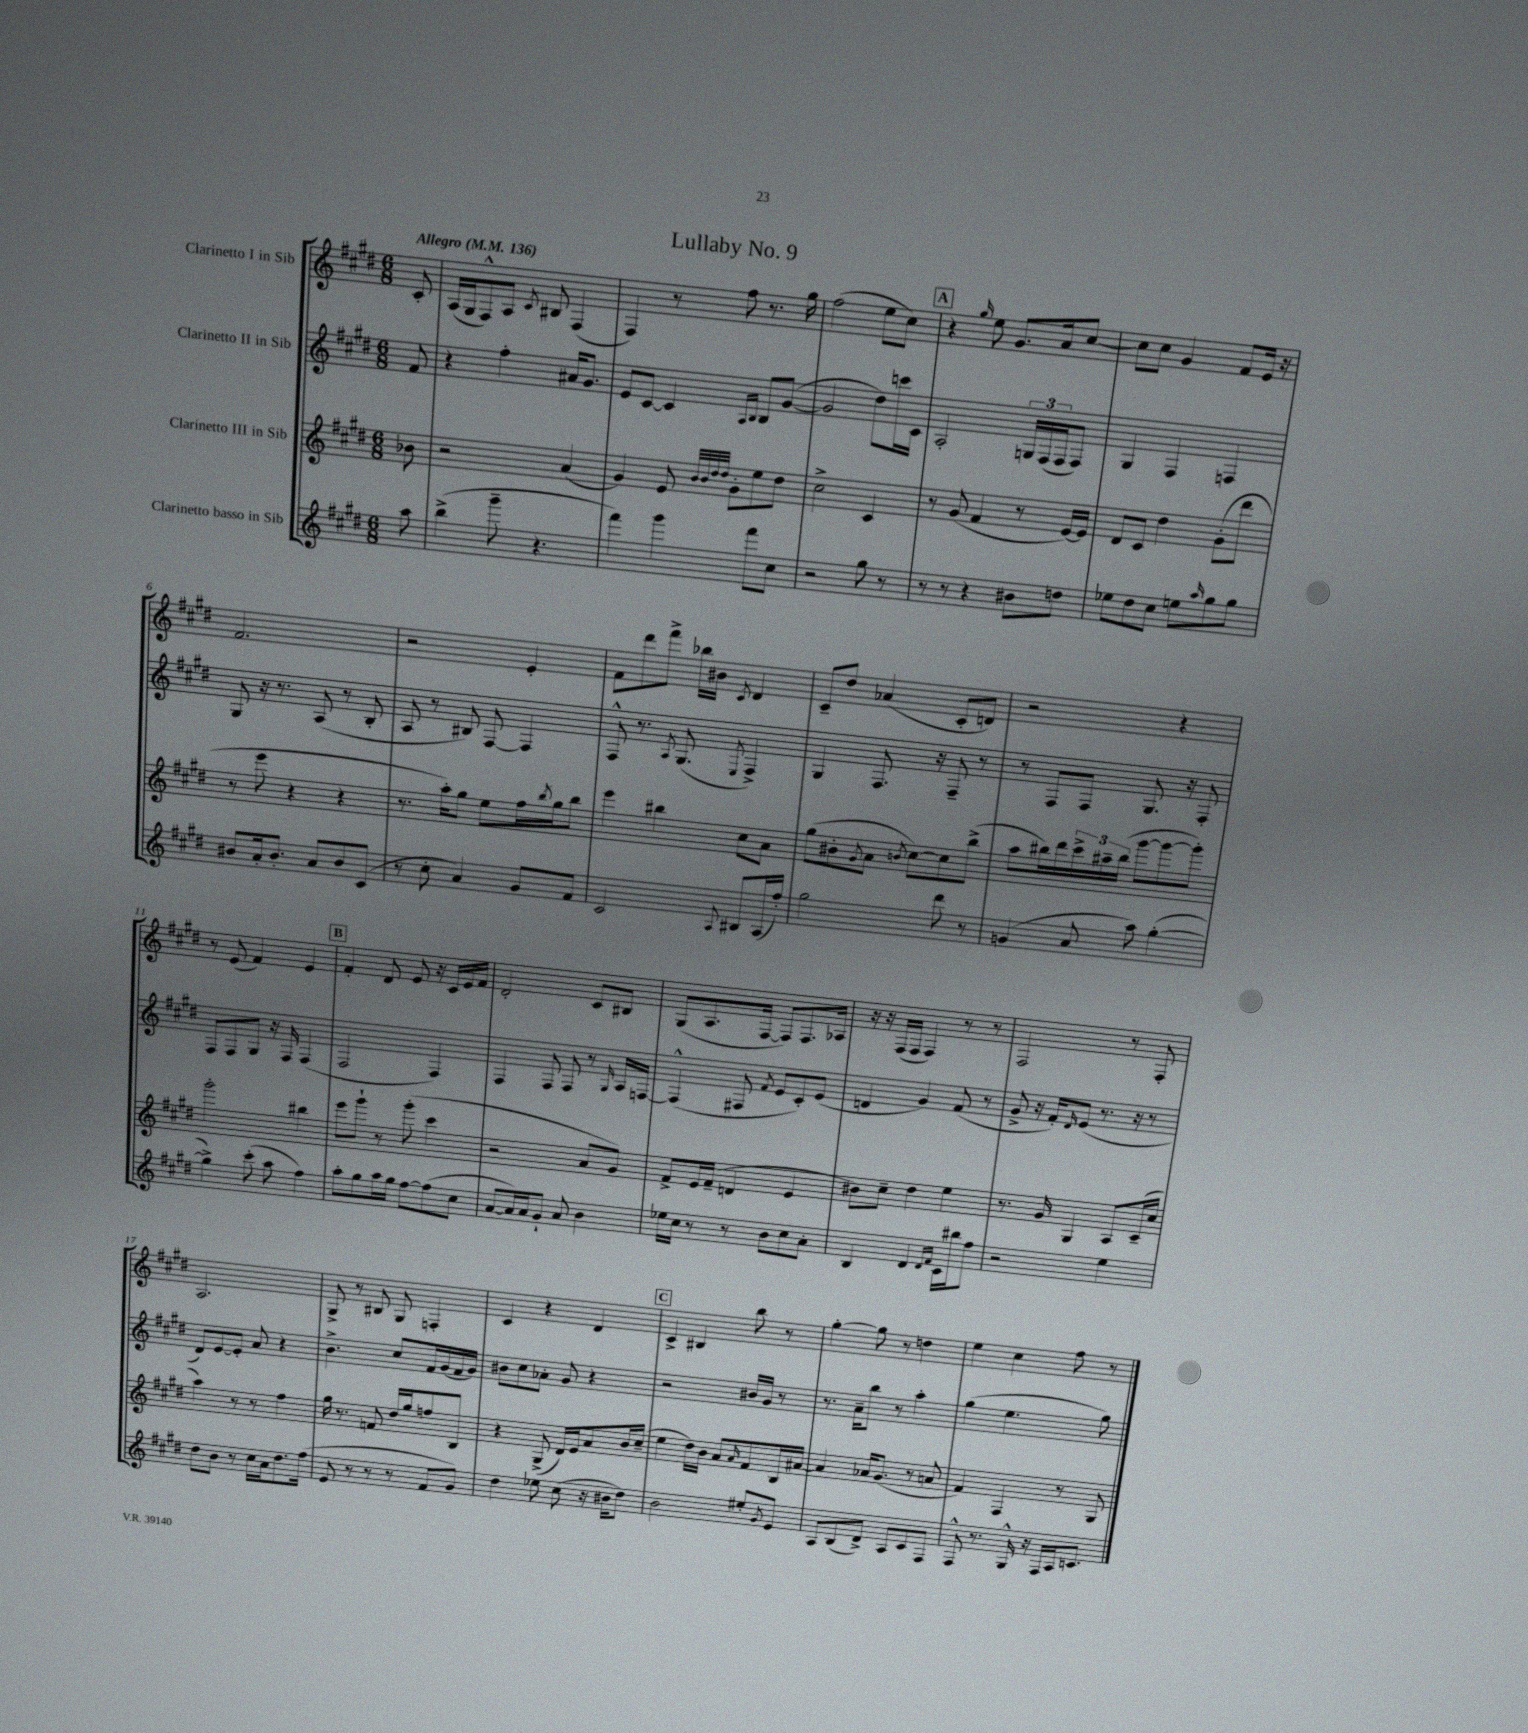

**kern	**kern	**kern	**kern
*staff4	*staff3	*staff2	*staff1
*clefG2	*clefG2	*clefG2	*clefG2
*k[f#c#g#d#]	*k[f#c#g#d#]	*k[f#c#g#d#]	*k[f#c#g#d#]
*M6/8	*M6/8	*M6/8	*M6/8
*MM136	*MM136	*MM136	*MM136
8aa	8b-	8f#	8c#'
=	=	=	=
(4bb^	2r	4r	(16A
.	.	.	16G#
.	.	.	8F#^^)
8ggg#~	.	4ff#'	8A
.	.	.	8qc#
4.r	.	.	8B#
.	(4a	16a#	(4F#
.	.	8.g#	.
=	=	=	=
4fff#)	4g#)	8e	4F#)
.	.	[8c#	.
4ggg#	8e	4c#]	8r
.	32qqb	.	.
.	32qqb	.	.
.	32qqdd#	.	.
.	32qqdd#	.	.
.	8g#'	.	8ff#
.	.	16qqA	.
.	.	16qqB	.
8fff#	8ee	8B	8.r
8cc#	8dd#	([8g#	.
.	.	.	16gg#
=	=	=	=
2r	2cc#^	2g#]	(2ff#
8gg#	4c#	8dd#)	8ee
8r	.	16ccc	8cc#)
.	.	16c#	.
=	=	=	=
8r	8r	2A'	4r
8r	(8g#	.	.
.	.	.	16qqgg#
4r	4f#	.	8ee
.	.	.	8.g#
8b#	8r	24G	.
.	.	(24F#	.
.	.	.	16a
.	.	24F#	.
8dd	[16e)	8F#)	[8cc#
.	16e]	.	.
=	=	=	=
8ee-	8d#	4G#	8cc#]
8dd#	8c#	.	8cc#
8cc#	4dd#	4F#	4g#
8ee	.	.	.
16qqaa	.	.	.
8gg#	(8g#'	4F	8f#
8gg#	8ddd#	.	16e
.	.	.	16r
=	=	=	=
8b#	8r	8G#	2.f#
16a'	8eee	16r	.
8.b#'	.	8.r	.
.	4r	.	.
8a	.	(8A	.
8b#	4r	8r	.
(8c#	.	8B'	.
=	=	=	=
8r	8.r	8A	2r
8cc#'	.	8r	.
.	16aa')	.	.
4a)	8gg#	8B#)	.
.	8ee	[8F#	.
8g#	16ff#	4F#]	4e'
.	8qbb	.	.
.	16gg#	.	.
8f#	8bb	.	.
=	=	=	=
2c#	4eee	8F#^^	8f#
.	.	8.r	8ddd#
.	4bb#	.	8fff#^
.	.	8qA	.
.	.	(8.G#	.
.	.	.	16bb-
.	.	.	16b#
8qqA	.	8qE	8qc#
8B#	8cc#	4F#^)	4d#
(16A	8a	.	.
16ff#')	.	.	.
=	=	=	=
2gg#	(8gg#	4G#	8c#~
.	8b#'	.	8dd#
.	8qg#	.	.
.	8a	8.F#	(4a-
.	8qb	.	.
.	[8cc#)	.	.
.	.	16r	.
8ddd#	8cc#]	8F#~	8c#'
8r	(8bb^	8r	8d)
=	=	=	=
(4g	8aa	8r	2r
.	16bb#)	8F#	.
.	16ddd#	.	.
8a	24ccc#^	8F#	.
.	24aa#~	.	.
.	(24bb#	.	.
8aa)	[8ggg#	8.G#	.
([4gg#'	8ggg#_	.	4r
.	.	16r	.
.	8ggg#'])	8F#'	.
=	=	=	=
4gg#^])	2ggg#'	8F#	8r
.	.	8F#	(8e
(8ccc#'	.	8G#	4f#)
8aa	.	16r	.
.	.	16F#	.
4ff#)	4bb#	(4F#	4e
=	=	=	=
8aa'	8eee	2F#	4f#'
8gg#	8ggg#`	.	.
16aa	8r	.	8d#
16gg#	.	.	.
[8ff#	(8ggg#'	.	8e
(8ff#]	4ccc#	4F#)	16r
.	.	.	16c#
8cc#	.	.	16e
.	.	.	16f#
=	=	=	=
[8a	2r	4F#	2d#'
16a])	.	.	.
16a	.	.	.
8g#`	.	8F#	.
8a	.	8F#	.
4b	8a	8r	8c#
.	.	16qqG#	.
.	8g#)	16A	8B#
.	.	[16F	.
=	=	=	=
16ee-	8f#^	(4F^^]	(8G#
16cc#	.	.	.
8r	16e	.	8.A
.	(16f#~	.	.
8r	4d	8F#	.
.	.	.	[16F#
.	.	8qf#	.
8b	.	8e	8F#])
8cc#	4e	8c#')	8.F#
8a'	.	(8e	.
.	.	.	16A-
=	=	=	=
4B	8b#)	4d	16r
.	.	.	16r
.	8cc#~	.	(16F#
.	.	.	16F#
4d#	4dd#	4g#)	4F#)
16qqd#	.	.	.
16qqf#	.	.	.
16c#	4ee	(8f#	8r
16bb#	.	.	.
8ff#	.	8r	8r
=	=	=	=
2r	8.r	8g#^	2F#
.	.	16r	.
.	16g#	16f#')	.
.	.	16qqd#	.
.	4G#	(8e	.
.	.	8.r	.
4ee	8A	.	8r
.	.	16r	.
.	(16c#~	8r	8F#'
.	16cc#	.	.
=	=	=	=
8dd#	4aa)	8d#)	2.A
8b	.	[8e	.
8r	8r	8e']	.
16cc#	8r	8a	.
16a	.	.	.
8.dd#	4ff#	4r	.
(16ff#	.	.	.
=	=	=	=
8e	16gg#	4.b^	8G#^
.	8.r	.	.
8r	.	.	8r
8r	8f	.	8B#
8r	16dd#	8cc#	8G#
.	16gg#	.	.
8f#	8ff	16f#	4F'
.	.	(16g#	.
8g#)	8B	16f#	.
.	.	16g#)	.
=	=	=	=
4dd#	4r	8b#	4c#
.	.	8cc#	.
8ee-	(8G#^	8a-'	4r
(8cc#	16d#)	8g#	.
.	16e	.	.
16r	8a	4r	4d#
16b#	.	.	.
8dd#)	16b	.	.
.	(16cc#~	.	.
=	=	=	=
2b	4ee	2r	4c#^
.	16dd#)	.	4B#
.	16b	.	.
.	8a	.	.
.	16qqa	.	.
8ee#'	8f#	16b#	8bb
.	.	16g#	.
8qg#	.	.	.
8e	16B	8r	8r
.	[16a#	.	.
=	=	=	=
8A	4a#]	8.r	[4gg#'
(8B	.	.	.
.	.	16a~	.
8d#^)	16a-	8bb	8gg#]
.	(8.g#	.	.
8A	.	8r	8r
8c#	8r	4aa'	4dd
8F#	8a	.	.
=	=	=	=
8F#^^	4f#)	(4gg#	4ee
8.r	.	.	.
.	4F#	4.ee	4cc#
16G#^^	.	.	.
16r	.	.	.
16F#	.	.	.
16A	8r	.	8ff#
8.c	.	.	.
.	8G#	8gg#)	8r
==	==	==	==
*-	*-	*-	*-
